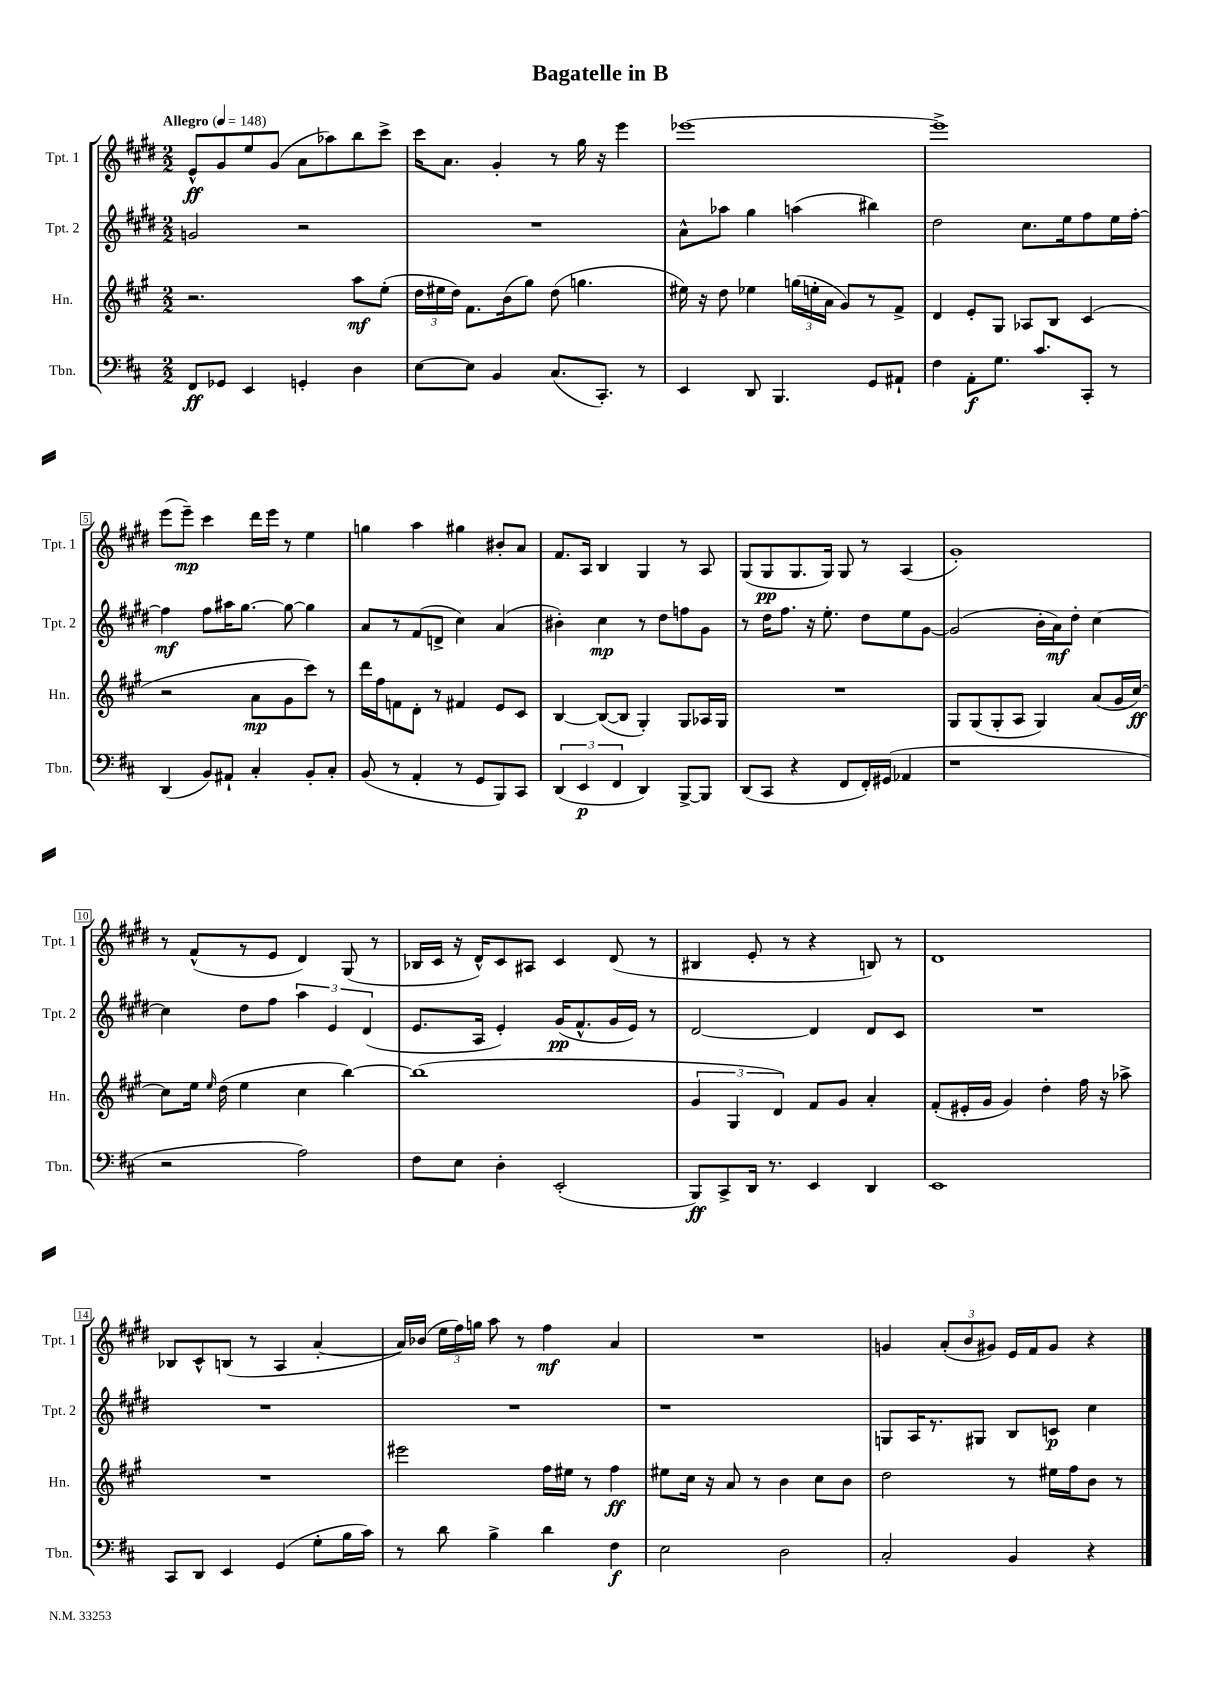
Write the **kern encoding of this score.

**kern	**dynam	**kern	**dynam	**kern	**dynam	**kern	**dynam
*part4	*part4	*part3	*part3	*part2	*part2	*part1	*part1
*staff4	*staff4	*staff3	*staff3	*staff2	*staff2	*staff1	*staff1
*I"Tbn.	*	*I"Hn.	*	*I"Tpt. 2	*	*I"Tpt. 1	*
*I'Tbn.	*	*I'Hn.	*	*I'Tpt. 2	*	*I'Tpt. 1	*
*clefF4	*	*clefG2	*	*clefG2	*	*clefG2	*
*k[f#c#]	*	*k[f#c#g#]	*	*k[f#c#g#d#]	*	*k[f#c#g#d#]	*
*M2/2	*	*M2/2	*	*M2/2	*	*M2/2	*
*MM148	*	*MM148	*	*MM148	*	*MM148	*
=1	=1	=1	=1	=1	=1	=1	=1
!	!	!	!	!	!	!LO:TX:a:B:t=Allegro	!
8FF#/L	ff	2.r	.	2gn/	.	8e^^/L	ff
8GG-X/J	.	.	.	.	.	8g#/	.
4EE/	.	.	.	.	.	8ee/	.
.	.	.	.	.	.	(8g#/J	.
4GGn'/	.	.	.	2r	.	8a\L	.
.	.	.	.	.	.	8aa-X\)	.
4D\	.	8aa\L	mf	.	.	8bb\	.
.	.	(8ee'\J	.	.	.	8ccc#^\J	.
=2	=2	=2	=2	=2	=2	=2	=2
[8E\L	.	24dd\LL	.	1r	.	16ccc#\KL	.
.	.	24ee#X\	.	.	.	.	.
.	.	.	.	.	.	8.a\J	.
.	.	24dd\JJ)	.	.	.	.	.
8E\J]	.	8.f#\L	.	.	.	.	.
4BB/	.	.	.	.	.	4g#'/	.
.	.	(16b\k	.	.	.	.	.
.	.	8gg#\J)	.	.	.	.	.
(8.C#/L	.	(8dd\	.	.	.	8r	.
.	.	4.ggn\	.	.	.	16gg#\	.
8.CC#'/J)	.	.	.	.	.	16r	.
.	.	.	.	.	.	4eee\	.
8r	.	.	.	.	.	.	.
=3	=3	=3	=3	=3	=3	=3	=3
4EE/	.	16ee#X\)	.	8a^^\L	.	[1eee-X	.
.	.	16r	.	.	.	.	.
.	.	8dd\	.	8aa-X\J	.	.	.
8DD/	.	4ee-X\	.	4gg#\	.	.	.
4.BBB/	.	.	.	.	.	.	.
.	.	(24ggn\LL	.	(4aan\	.	.	.
.	.	24een'\	.	.	.	.	.
.	.	24a\JJ	.	.	.	.	.
.	.	8g#/L)	.	.	.	.	.
8GG/L	.	8r	.	4bb#X\)	.	.	.
8AA#X`/J	.	8f#^/J	.	.	.	.	.
=4	=4	=4	=4	=4	=4	=4	=4
4F#\	.	4d/	.	2dd#\	.	1eee-^]	.
8AA'\L	f	8e'/L	.	.	.	.	.
8.G\J	.	8G#/J	.	.	.	.	.
.	.	8A-X/L	.	8.cc#\L	.	.	.
8.c#/L	.	.	.	.	.	.	.
.	.	8B/J	.	.	.	.	.
.	.	.	.	16ee\k	.	.	.
8CC#'/J	.	(4c#/	.	8ff#\	.	.	.
8r	.	.	.	16ee\L	.	.	.
.	.	.	.	[16ff#'\JJ	.	.	.
!!LO:LB:g=z
=5	=5	=5	=5	=5	=5	=5	=5
(4DD/	.	2r	.	4ff#\]	mf	(8eee\L	.
.	.	.	.	.	.	8eee~\J)	mp
8BB/L)	.	.	.	8ff#\L	.	4ccc#\	.
8AA#X`/J	.	.	.	16aa#X\K	.	.	.
.	.	.	.	[8.gg#\J	.	.	.
4C#'/	.	8a\L	mp	.	.	16ddd#\LL	.
.	.	.	.	.	.	16eee\JJ	.
.	.	8g#\	.	8gg#\_	.	8r	.
8BB'/L	.	8ccc#\J)	.	4gg#\]	.	4ee\	.
8C#'/J	.	8r	.	.	.	.	.
=6	=6	=6	=6	=6	=6	=6	=6
(8BB/	.	16ddd\LL	.	8a/L	.	4ggn\	.
.	.	16ff#\J	.	.	.	.	.
8r	.	8fn\	.	8r	.	.	.
4AA'/	.	8d'\J	.	(8f#/	.	4aa\	.
.	.	8r	.	8dn^/J	.	.	.
8r	.	4f#X/	.	4cc#\)	.	4gg#X\	.
8GG/L	.	.	.	.	.	.	.
8BBB/)	.	8e/L	.	(4a/	.	8b#X'/L	.
8CC#/J	.	8c#/J	.	.	.	8a/J	.
=7	=7	=7	=7	=7	=7	=7	=7
(6DD/	.	[4B/	.	4b#X'\)	.	8.f#/L	.
6EE/	p	.	.	.	.	.	.
.	.	.	.	.	.	16A/Jk	.
.	.	(8B/L_	.	4cc#\	mp	4B/	.
6FF#/	.	.	.	.	.	.	.
.	.	8B/J]	.	.	.	.	.
4DD/)	.	4G#'/)	.	8r	.	4G#/	.
.	.	.	.	8dd#\L	.	.	.
[8BBB^/L	.	8G#/L	.	8ffn\	.	8r	.
8BBB/J]	.	16A-X/L	.	8g#\J	.	8A/	.
.	.	16G#/JJ	.	.	.	.	.
=8	=8	=8	=8	=8	=8	=8	=8
(8DD/L	.	1r	.	8r	.	(8G#/L	.
8CC#/J	.	.	.	16dd#\KL	.	8G#/	pp
.	.	.	.	8.ff#\J	.	.	.
4r	.	.	.	.	.	8.G#/	.
.	.	.	.	16r	.	.	.
.	.	.	.	8.ee'\	.	16G#/Jk)	.
8FF#/L	.	.	.	.	.	8G#/	.
16FF#'/L)	.	.	.	8dd#\L	.	8r	.
(16GG#X/JJ	.	.	.	.	.	.	.
4AA-X/	.	.	.	8ee\	.	(4A/	.
.	.	.	.	[8g#\J	.	.	.
=9	=9	=9	=9	=9	=9	=9	=9
1r	.	8G#/L	.	(2g#/]	.	1g#')	.
.	.	(8G#/	.	.	.	.	.
.	.	8G#'/	.	.	.	.	.
.	.	8A/J	.	.	.	.	.
.	.	4G#/)	.	16b'\LL	.	.	.
.	.	.	.	16a\J)	mf	.	.
.	.	.	.	8dd#'\J	.	.	.
.	.	(8a/L	.	[4cc#\	.	.	.
.	.	16g#/L	.	.	.	.	.
.	.	[16cc#/JJ)	ff	.	.	.	.
!!LO:LB:g=z
=10	=10	=10	=10	=10	=10	=10	=10
2r	.	8cc#\L]	.	4cc#\]	.	8r	.
.	.	16ee\Jk	.	.	.	(8f#^^/L	.
.	.	16qqee/	.	.	.	.	.
.	.	(16dd\	.	.	.	.	.
.	.	4ee\	.	8dd#\L	.	8r	.
.	.	.	.	8ff#\J	.	8e/J	.
2A\)	.	4cc#\	.	6aa\	.	4d#/)	.
.	.	.	.	6e/	.	.	.
.	.	[4bb\)	.	.	.	(8G#/	.
.	.	.	.	(6d#/	.	.	.
.	.	.	.	.	.	8r	.
=11	=11	=11	=11	=11	=11	=11	=11
8F#\L	.	(1bb]	.	8.e/L	.	16B-X/LL	.
.	.	.	.	.	.	16c#/JJ	.
8E\J	.	.	.	.	.	16r	.
.	.	.	.	16A/Jk	.	16d#^^/KL)	.
4D'\	.	.	.	4e'/)	.	8c#/	.
.	.	.	.	.	.	8A#X/J	.
(2EE'/	.	.	.	(16g#/KL	pp	4c#/	.
.	.	.	.	8.f#^^/	.	.	.
.	.	.	.	16g#/L	.	(8d#/	.
.	.	.	.	16e/JJ)	.	.	.
.	.	.	.	8r	.	8r	.
=12	=12	=12	=12	=12	=12	=12	=12
8BBB/L)	ff	6g#/	.	[2d#/	.	4B#X/	.
8CC#^/	.	.	.	.	.	.	.
.	.	6G#/	.	.	.	.	.
16DD/Jk	.	.	.	.	.	8e'/	.
8.r	.	.	.	.	.	.	.
.	.	6d/)	.	.	.	.	.
.	.	.	.	.	.	8r	.
4EE/	.	8f#/L	.	4d#/]	.	4r	.
.	.	8g#/J	.	.	.	.	.
4DD/	.	4a'/	.	8d#/L	.	8Bn/)	.
.	.	.	.	8c#/J	.	8r	.
=13	=13	=13	=13	=13	=13	=13	=13
1EE	.	(8f#'/L	.	1r	.	1d#	.
.	.	16e#X'/L	.	.	.	.	.
.	.	16g#/JJ	.	.	.	.	.
.	.	4g#/)	.	.	.	.	.
.	.	4dd'\	.	.	.	.	.
.	.	16ff#\	.	.	.	.	.
.	.	16r	.	.	.	.	.
.	.	8aa-X^\	.	.	.	.	.
!!LO:LB:g=z
=14	=14	=14	=14	=14	=14	=14	=14
8CC#/L	.	1r	.	1r	.	8B-X/L	.
8DD/J	.	.	.	.	.	8c#^^/	.
4EE/	.	.	.	.	.	(8Bn/J	.
.	.	.	.	.	.	8r	.
(4GG/	.	.	.	.	.	4A/	.
8G'\L	.	.	.	.	.	[4a'/	.
16B\L	.	.	.	.	.	.	.
16c#\JJ)	.	.	.	.	.	.	.
=15	=15	=15	=15	=15	=15	=15	=15
8r	.	2eee#X\	.	1r	.	16a/LL])	.
.	.	.	.	.	.	(16b-X/JJ	.
8d\	.	.	.	.	.	24ee\LL	.
.	.	.	.	.	.	24ff#\)	.
.	.	.	.	.	.	24ggn\JJ	.
4B^\	.	.	.	.	.	8aa\	.
.	.	.	.	.	.	8r	.
4d\	.	16ff#\LL	.	.	.	4ff#\	mf
.	.	16ee#X\JJ	.	.	.	.	.
.	.	8r	.	.	.	.	.
4F#\	f	4ff#\	ff	.	.	4a/	.
=16	=16	=16	=16	=16	=16	=16	=16
2E\	.	8ee#X\L	.	1r	.	1r	.
.	.	16cc#\Jk	.	.	.	.	.
.	.	16r	.	.	.	.	.
.	.	8a/	.	.	.	.	.
.	.	8r	.	.	.	.	.
2D\	.	4b\	.	.	.	.	.
.	.	8cc#\L	.	.	.	.	.
.	.	8b\J	.	.	.	.	.
=17	=17	=17	=17	=17	=17	=17	=17
2C#'/	.	2dd\	.	8Gn/L	.	4gn/	.
.	.	.	.	16A/K	.	.	.
.	.	.	.	8.r	.	.	.
.	.	.	.	.	.	(12a'/L	.
.	.	.	.	.	.	12b/	.
.	.	.	.	8G#X/J	.	.	.
.	.	.	.	.	.	12g#X/J)	.
4BB/	.	8r	.	8B/L	.	16e/LL	.
.	.	.	.	.	.	16f#/J	.
.	.	16ee#X\LL	.	8cn/J	p	8g#/J	.
.	.	16ff#\J	.	.	.	.	.
4r	.	8b\J	.	4cc#\	.	4r	.
.	.	8r	.	.	.	.	.
==	==	==	==	==	==	==	==
*-	*-	*-	*-	*-	*-	*-	*-
